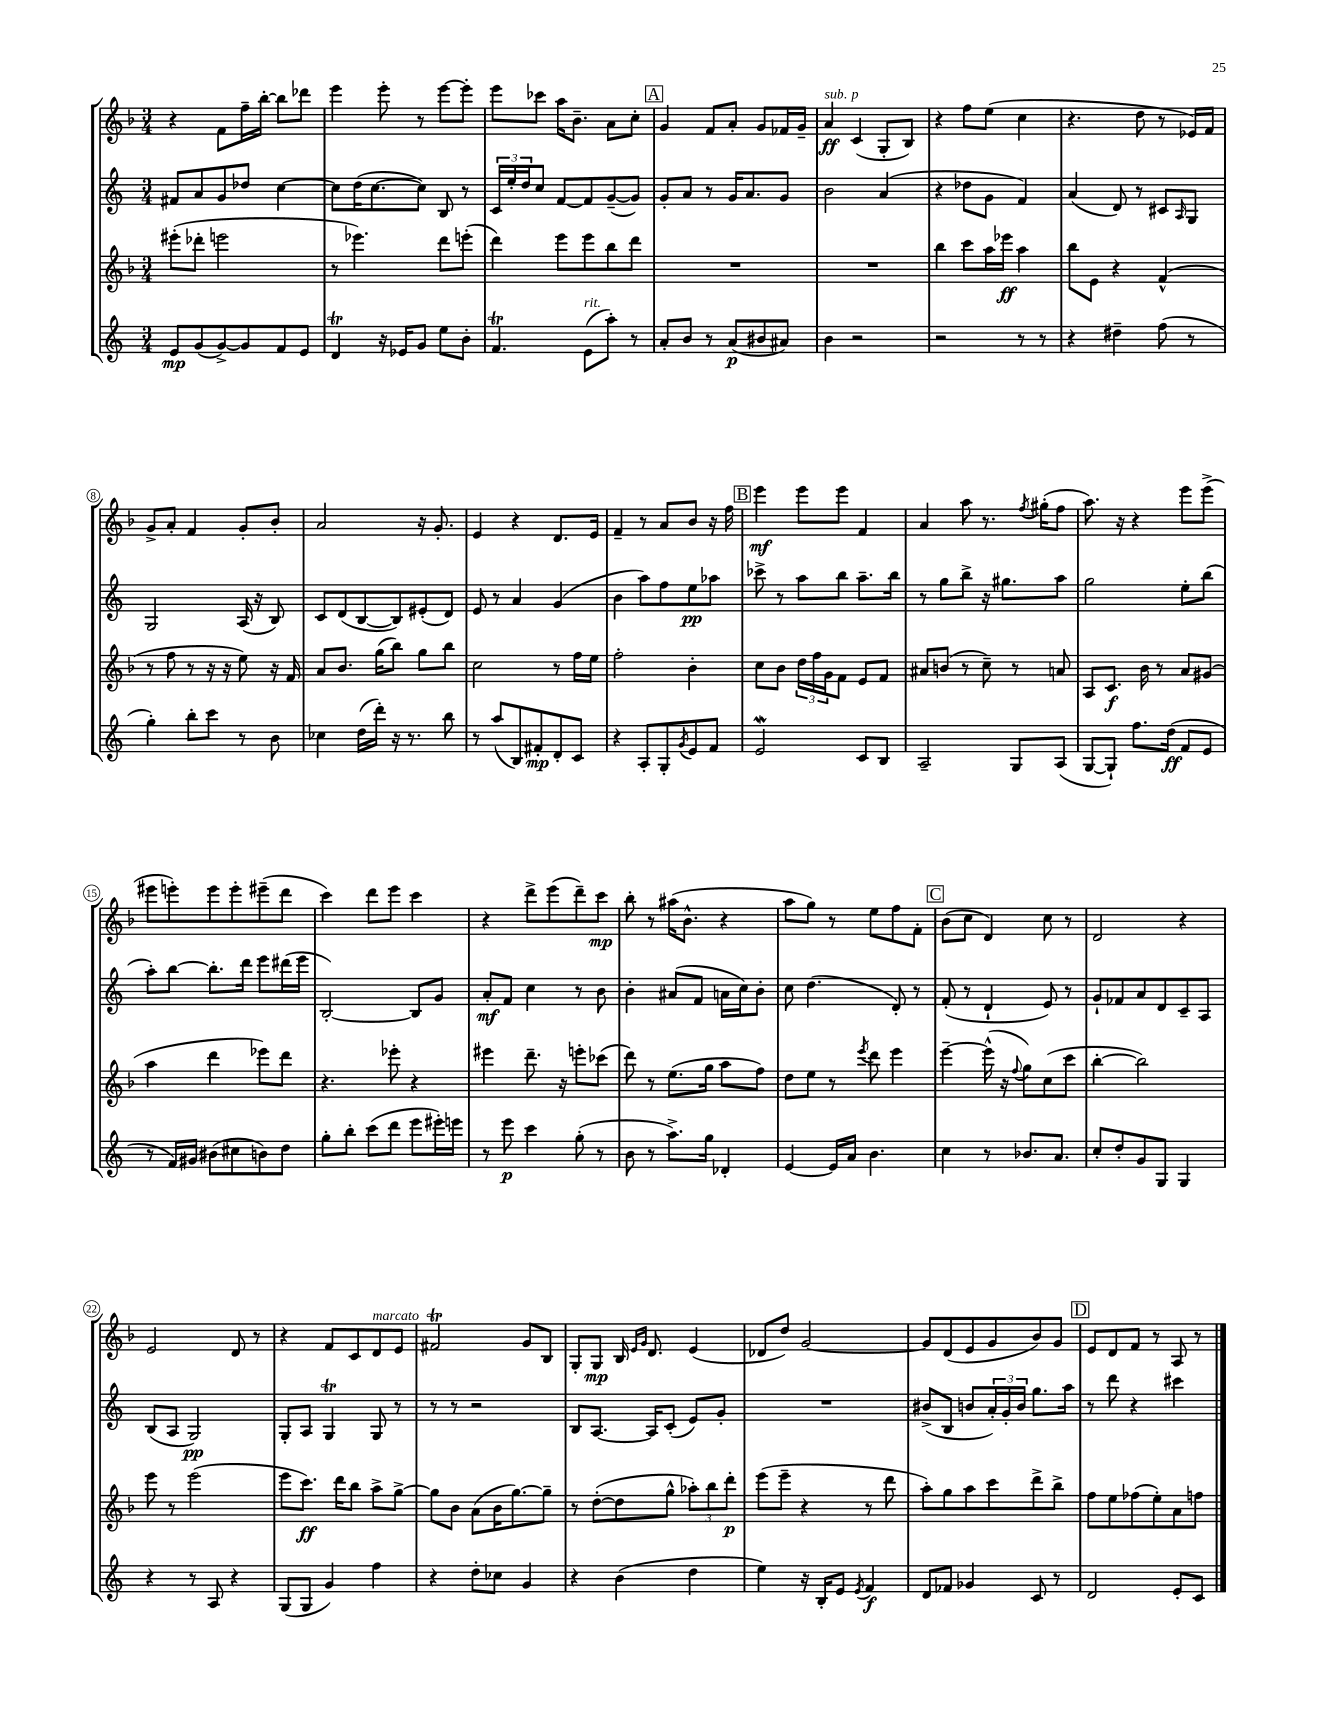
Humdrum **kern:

**kern	**dynam	**kern	**dynam	**kern	**dynam	**kern	**dynam
*part4	*part4	*part3	*part3	*part2	*part2	*part1	*part1
*staff4	*staff4	*staff3	*staff3	*staff2	*staff2	*staff1	*staff1
*clefG2	*	*clefG2	*	*clefG2	*	*clefG2	*
*k[]	*	*k[b-]	*	*k[]	*	*k[b-]	*
*M3/4	*	*M3/4	*	*M3/4	*	*M3/4	*
=1	=1	=1	=1	=1	=1	=1	=1
8e/L	mp	(8eee#X'\L	.	8f#X/L	.	4r	.
(8g/	.	8ddd-X'\J	.	8a/	.	.	.
[8g^/)	.	2eeen\	.	8g/	.	8f\L	.
8g/]	.	.	.	8dd-X/J	.	16ff~\L	.
.	.	.	.	.	.	[16bb-'\JJ	.
8f/	.	.	.	[4cc\	.	8bb-\L]	.
8e/J	.	.	.	.	.	8ddd-X\J	.
=2	=2	=2	=2	=2	=2	=2	=2
4dT/	.	8r	.	8cc\L]	.	4eee\	.
.	.	4.eee-X\)	.	(16dd\K	.	.	.
.	.	.	.	[8.cc\	.	.	.
16r	.	.	.	.	.	8eee'\	.
16e-X/KL	.	.	.	.	.	.	.
8g/J	.	.	.	8cc\J])	.	8r	.
8ee\L	.	8ddd\L	.	8B/	.	[8eee\L	.
8b'\J	.	(8eeen'\J	.	8r	.	8eee'\J]	.
=3	=3	=3	=3	=3	=3	=3	=3
4.fT/	.	4ddd\)	.	24c/LL	.	8eee\L	.
.	.	.	.	24ee'/	.	.	.
.	.	.	.	24dd/J	.	.	.
.	.	.	.	8cc/J	.	8ccc-X\J	.
.	.	8eee\L	.	[8f/L	.	16aa\KL	.
.	.	.	.	.	.	8.b-~\J	.
!LO:TX:a:i:t=rit.	!	!	!	!	!	!	!
(8e\L	.	8eee\	.	8f/]	.	.	.
8aa'\J)	.	8bb-\	.	([8g~/	.	8a\L	.
8r	.	8ddd\J	.	8g/J])	.	8cc'\J	.
!!LO:REH:place=s1:t=A
=4	=4	=4	=4	=4	=4	=4	=4
8a'/L	.	2.r	.	8g'/L	.	4g/	.
8b/J	.	.	.	8a/J	.	.	.
8r	.	.	.	8r	.	8f/L	.
(8a/L	p	.	.	16g/KL	.	8a'/J	.
.	.	.	.	8.a/	.	.	.
8b#X/	.	.	.	.	.	8g/L	.
8a#X/J)	.	.	.	8g/J	.	16f-X/L	.
.	.	.	.	.	.	16g~/JJ	.
=5	=5	=5	=5	=5	=5	=5	=5
!	!	!	!	!	!	!LO:TX:a:i:t=sub. p	!
4b\	.	2.r	.	2b\	.	4a/	ff
2r	.	.	.	.	.	(4c/	.
.	.	.	.	(4a/	.	8G'/L	.
.	.	.	.	.	.	8B-/J)	.
=6	=6	=6	=6	=6	=6	=6	=6
2r	.	4bb-\	.	4r	.	4r	.
.	.	8ccc\L	.	8dd-X\L	.	8ff\L	.
.	.	16aa\L	.	8g\J	.	(8ee\J	.
.	.	16eee-X\JJ	ff	.	.	.	.
8r	.	4aa\	.	4f/)	.	4cc\	.
8r	.	.	.	.	.	.	.
=7	=7	=7	=7	=7	=7	=7	=7
4r	.	8bb-\L	.	(4a/	.	4.r	.
.	.	8e\J	.	.	.	.	.
4dd#X~\	.	4r	.	8d/)	.	.	.
.	.	.	.	8r	.	8dd\	.
(8ff\	.	(4f^^/	.	8c#X/L	.	8r	.
.	.	.	.	16qqA/	.	.	.
8r	.	.	.	8G/J	.	16e-X/LL)	.
.	.	.	.	.	.	16f/JJ	.
!!LO:LB:g=z
=8	=8	=8	=8	=8	=8	=8	=8
4gg'\)	.	8r	.	2G/	.	8g^/L	.
.	.	8ff\	.	.	.	8a'/J	.
8bb'\L	.	8r	.	.	.	4f/	.
8ccc\J	.	16r	.	.	.	.	.
.	.	16r	.	.	.	.	.
8r	.	8ee\)	.	(16A/	.	8g'/L	.
.	.	.	.	16r	.	.	.
8b\	.	16r	.	8B/)	.	8b-'/J	.
.	.	16f/	.	.	.	.	.
=9	=9	=9	=9	=9	=9	=9	=9
4cc-X\	.	8a/L	.	8c/L	.	2a/	.
.	.	8.b-/J	.	(8d/	.	.	.
(16dd\LL	.	.	.	[8B/	.	.	.
16ddd'\JJ)	.	(16gg\KL	.	.	.	.	.
16r	.	8bb-\J)	.	8B/])	.	.	.
8.r	.	.	.	.	.	.	.
.	.	8gg\L	.	(8e#X'/	.	16r	.
.	.	.	.	.	.	8.g'/	.
8bb\	.	8bb-\J	.	8d/J)	.	.	.
=10	=10	=10	=10	=10	=10	=10	=10
8r	.	2cc\	.	8e/	.	4e/	.
(8aa/L	.	.	.	8r	.	.	.
8B/)	.	.	.	4a/	.	4r	.
8f#X'/	mp	.	.	.	.	.	.
8d'/	.	8r	.	(4g/	.	8.d/L	.
8c/J	.	16ff\LL	.	.	.	.	.
.	.	16ee\JJ	.	.	.	16e/Jk	.
=11	=11	=11	=11	=11	=11	=11	=11
4r	.	2ff'\	.	4b\	.	4f~/	.
8A'/L	.	.	.	8aa\L)	.	8r	.
8G'/	.	.	.	8ff\	.	8a/L	.
8qg/	.	.	.	.	.	.	.
8e/	.	4b-'\	.	8ee\	pp	8b-/J	.
8f/J	.	.	.	8aa-X\J	.	16r	.
.	.	.	.	.	.	16ff\	.
!!LO:REH:place=s1:t=B
=12	=12	=12	=12	=12	=12	=12	=12
2eW/	.	8cc\L	.	8ccc-X^\	.	4eee\	mf
.	.	8b-\J	.	8r	.	.	.
.	.	24dd\LL	.	8aa\L	.	8eee\L	.
.	.	24ff\	.	.	.	.	.
.	.	24g\J	.	.	.	.	.
.	.	8f\J	.	8bb\J	.	8eee\J	.
8c/L	.	8e/L	.	8.aa~\L	.	4f/	.
8B/J	.	8f/J	.	.	.	.	.
.	.	.	.	16bb\Jk	.	.	.
=13	=13	=13	=13	=13	=13	=13	=13
2A~/	.	8a#X/L	.	8r	.	4a/	.
.	.	(8bn/J	.	8gg\L	.	.	.
.	.	8r	.	8bb^\J	.	8aa\	.
.	.	8cc~\)	.	16r	.	8.r	.
.	.	.	.	8.gg#X\L	.	.	.
8G/L	.	8r	.	.	.	.	.
.	.	.	.	.	.	8qff/	.
.	.	.	.	.	.	(16gg#X'\KL	.
(8A/J	.	8an/	.	8aa\J	.	8ff\J	.
=14	=14	=14	=14	=14	=14	=14	=14
[8G/L	.	8A/L	.	2gg\	.	8.aa\)	.
8G`/J])	.	8.c/J	f	.	.	.	.
.	.	.	.	.	.	16r	.
8.ff\L	.	.	.	.	.	4r	.
.	.	16b-\	.	.	.	.	.
.	.	8r	.	.	.	.	.
(16dd\Jk	ff	.	.	.	.	.	.
8f/L	.	8a/L	.	8ee'\L	.	8eee\L	.
8e/J	.	(8g#X/J	.	(8bb\J	.	(8eee^\J	.
!!LO:LB:g=z
=15	=15	=15	=15	=15	=15	=15	=15
8r	.	4aa\	.	8aa'\L)	.	8eee#X\L	.
16f/LL)	.	.	.	[8bb\J	.	8eeen'\)	.
16g#X/JJ	.	.	.	.	.	.	.
(8b#X\L	.	4ddd\	.	8.bb'\L]	.	8eee\	.
8cc#X\	.	.	.	.	.	8eee'\	.
.	.	.	.	16ddd\Jk	.	.	.
8bn\)	.	8eee-X\L)	.	8eee\L	.	(8eee#X~\	.
8dd\J	.	8ddd\J	.	(16ddd#X\L	.	8ddd\J	.
.	.	.	.	16eee\JJ	.	.	.
=16	=16	=16	=16	=16	=16	=16	=16
8gg'\L	.	4.r	.	[2B'/)	.	4ccc\)	.
8bb'\J	.	.	.	.	.	.	.
(8ccc\L	.	.	.	.	.	8ddd\L	.
8ddd\J	.	8eee-X'\	.	.	.	8eee\J	.
8eee\L	.	4r	.	8B/L]	.	4ccc\	.
16eee#X'\L)	.	.	.	8g/J	.	.	.
16eeen\JJ	.	.	.	.	.	.	.
=17	=17	=17	=17	=17	=17	=17	=17
8r	.	4eee#X\	.	8a'/L	mf	4r	.
8eee\	p	.	.	8f/J	.	.	.
4ccc\	.	8.ddd~\	.	4cc\	.	8ddd^\L	.
.	.	.	.	.	.	(8eee\	.
.	.	16r	.	.	.	.	.
(8gg'\	.	8eeen'\L	.	8r	.	8ddd~\)	.
8r	.	(8ccc-X\J	.	8b\	.	8ccc\J	mp
=18	=18	=18	=18	=18	=18	=18	=18
8b\	.	8ddd\)	.	4b'\	.	8bb-'\	.
8r	.	8r	.	.	.	8r	.
8.aa^\L)	.	(8.ee\L	.	(8a#X/L	.	(16aa#X\KL	.
.	.	.	.	.	.	8.b-^^\J	.
.	.	.	.	8f/J	.	.	.
16gg\Jk	.	16gg\Jk	.	.	.	.	.
4d-X'/	.	8aa\L	.	16an\LL	.	4r	.
.	.	.	.	16cc\J)	.	.	.
.	.	8ff\J)	.	8b'\J	.	.	.
=19	=19	=19	=19	=19	=19	=19	=19
[4e/	.	8dd\L	.	8cc\	.	8aa\L	.
.	.	8ee\J	.	(4.dd\	.	8gg\J)	.
16e/LL]	.	8r	.	.	.	8r	.
16a/JJ	.	.	.	.	.	.	.
.	.	8qeee/	.	.	.	.	.
4.b\	.	8ddd\	.	.	.	8ee\L	.
.	.	4eee\	.	8d'/)	.	8ff\	.
.	.	.	.	8r	.	8f'\J	.
!!LO:REH:place=s1:t=C
=20	=20	=20	=20	=20	=20	=20	=20
4cc\	.	[4eee~\	.	(8f'/	.	(8b-\L	.
.	.	.	.	8r	.	8cc\J	.
8r	.	(16eee^^\]	.	4d`/	.	4d/)	.
.	.	16r	.	.	.	.	.
.	.	8qqff/	.	.	.	.	.
8.b-X/L	.	8gg\L)	.	.	.	.	.
.	.	(8cc\	.	8e/)	.	8cc\	.
8.a/J	.	.	.	.	.	.	.
.	.	8ccc\J	.	8r	.	8r	.
=21	=21	=21	=21	=21	=21	=21	=21
8cc'/L	.	[4bb-'\	.	8g`/L	.	2d/	.
8dd'/	.	.	.	8f-X/	.	.	.
8g/	.	2bb-\])	.	8a/	.	.	.
8G/J	.	.	.	8d/	.	.	.
4G/	.	.	.	8c~/	.	4r	.
.	.	.	.	8A/J	.	.	.
!!LO:LB:g=z
=22	=22	=22	=22	=22	=22	=22	=22
4r	.	8eee\	.	(8B/L	.	2e/	.
.	.	8r	.	8A/J	.	.	.
8r	.	(2eee\	.	2G/)	pp	.	.
8A/	.	.	.	.	.	.	.
4r	.	.	.	.	.	8d/	.
.	.	.	.	.	.	8r	.
=23	=23	=23	=23	=23	=23	=23	=23
(8G/L	.	8eee\L	.	8G'/L	.	4r	.
8G/J	.	8.ccc\J)	ff	8A/J	.	.	.
4g/)	.	.	.	4GT/	.	8f/L	.
.	.	16ddd\KL	.	.	.	.	.
.	.	8bb-\J	.	.	.	8c/	.
!	!	!	!	!	!	!LO:TX:a:i:t=marcato	!
4ff\	.	8aa^\L	.	8G/	.	8d/	.
.	.	[8gg^\J	.	8r	.	8e/J	.
=24	=24	=24	=24	=24	=24	=24	=24
4r	.	8gg\L]	.	8r	.	2f#Xt/	.
.	.	8b-\J	.	8r	.	.	.
8dd'\L	.	(8a\L	.	2r	.	.	.
8cc-X\J	.	16b-\K	.	.	.	.	.
.	.	[8.gg\)	.	.	.	.	.
4g/	.	.	.	.	.	8g/L	.
.	.	8gg~\J]	.	.	.	8B-/J	.
=25	=25	=25	=25	=25	=25	=25	=25
4r	.	8r	.	8B/L	.	8G'/L	.
.	.	([8dd'\L	.	[8.A/J	.	8G/J	mp
(4b\	.	8dd\]	.	.	.	16B-/	.
.	.	.	.	.	.	16qqe/LL	.
.	.	.	.	.	.	16qqg/JJ	.
.	.	.	.	16A/KL]	.	8.d/	.
.	.	8gg^^\J	.	(8c'/J	.	.	.
4dd\	.	12aa-X'\L)	.	8e/L)	.	(4e/	.
.	.	12bb-\	.	.	.	.	.
.	.	.	.	8g'/J	.	.	.
.	.	12ddd'\J	p	.	.	.	.
=26	=26	=26	=26	=26	=26	=26	=26
4ee\)	.	(8eee\L	.	2.r	.	8d-X/L	.
.	.	8eee~\J	.	.	.	8dd/J)	.
16r	.	4r	.	.	.	[2g/	.
16B'/KL	.	.	.	.	.	.	.
8e/J	.	.	.	.	.	.	.
8qe/	.	.	.	.	.	.	.
4f/	f	8r	.	.	.	.	.
.	.	8ddd\	.	.	.	.	.
=27	=27	=27	=27	=27	=27	=27	=27
8d/L	.	8aa'\L)	.	(8b#X^/L	.	8g/L]	.
8f-X/J	.	8gg\	.	8B/J	.	(8d/	.
4g-X/	.	8aa\	.	8bn/L	.	8e/	.
.	.	8ccc\	.	24a'/L)	.	8g/	.
.	.	.	.	24g'/	.	.	.
.	.	.	.	24b/JJ	.	.	.
8c/	.	8ddd^\	.	8.gg\L	.	8b-/)	.
8r	.	8bb-^\J	.	.	.	8g/J	.
.	.	.	.	16aa\Jk	.	.	.
!!LO:REH:place=s1:t=D
=28	=28	=28	=28	=28	=28	=28	=28
2d/	.	8ff\L	.	8r	.	8e/L	.
.	.	8ee\	.	8ddd\	.	8d/	.
.	.	(8ff-X\	.	4r	.	8f/J	.
.	.	8ee'\)	.	.	.	8r	.
8e'/L	.	8a\	.	4ccc#X\	.	8A/	.
8c/J	.	8ffn\J	.	.	.	8r	.
==	==	==	==	==	==	==	==
*-	*-	*-	*-	*-	*-	*-	*-
